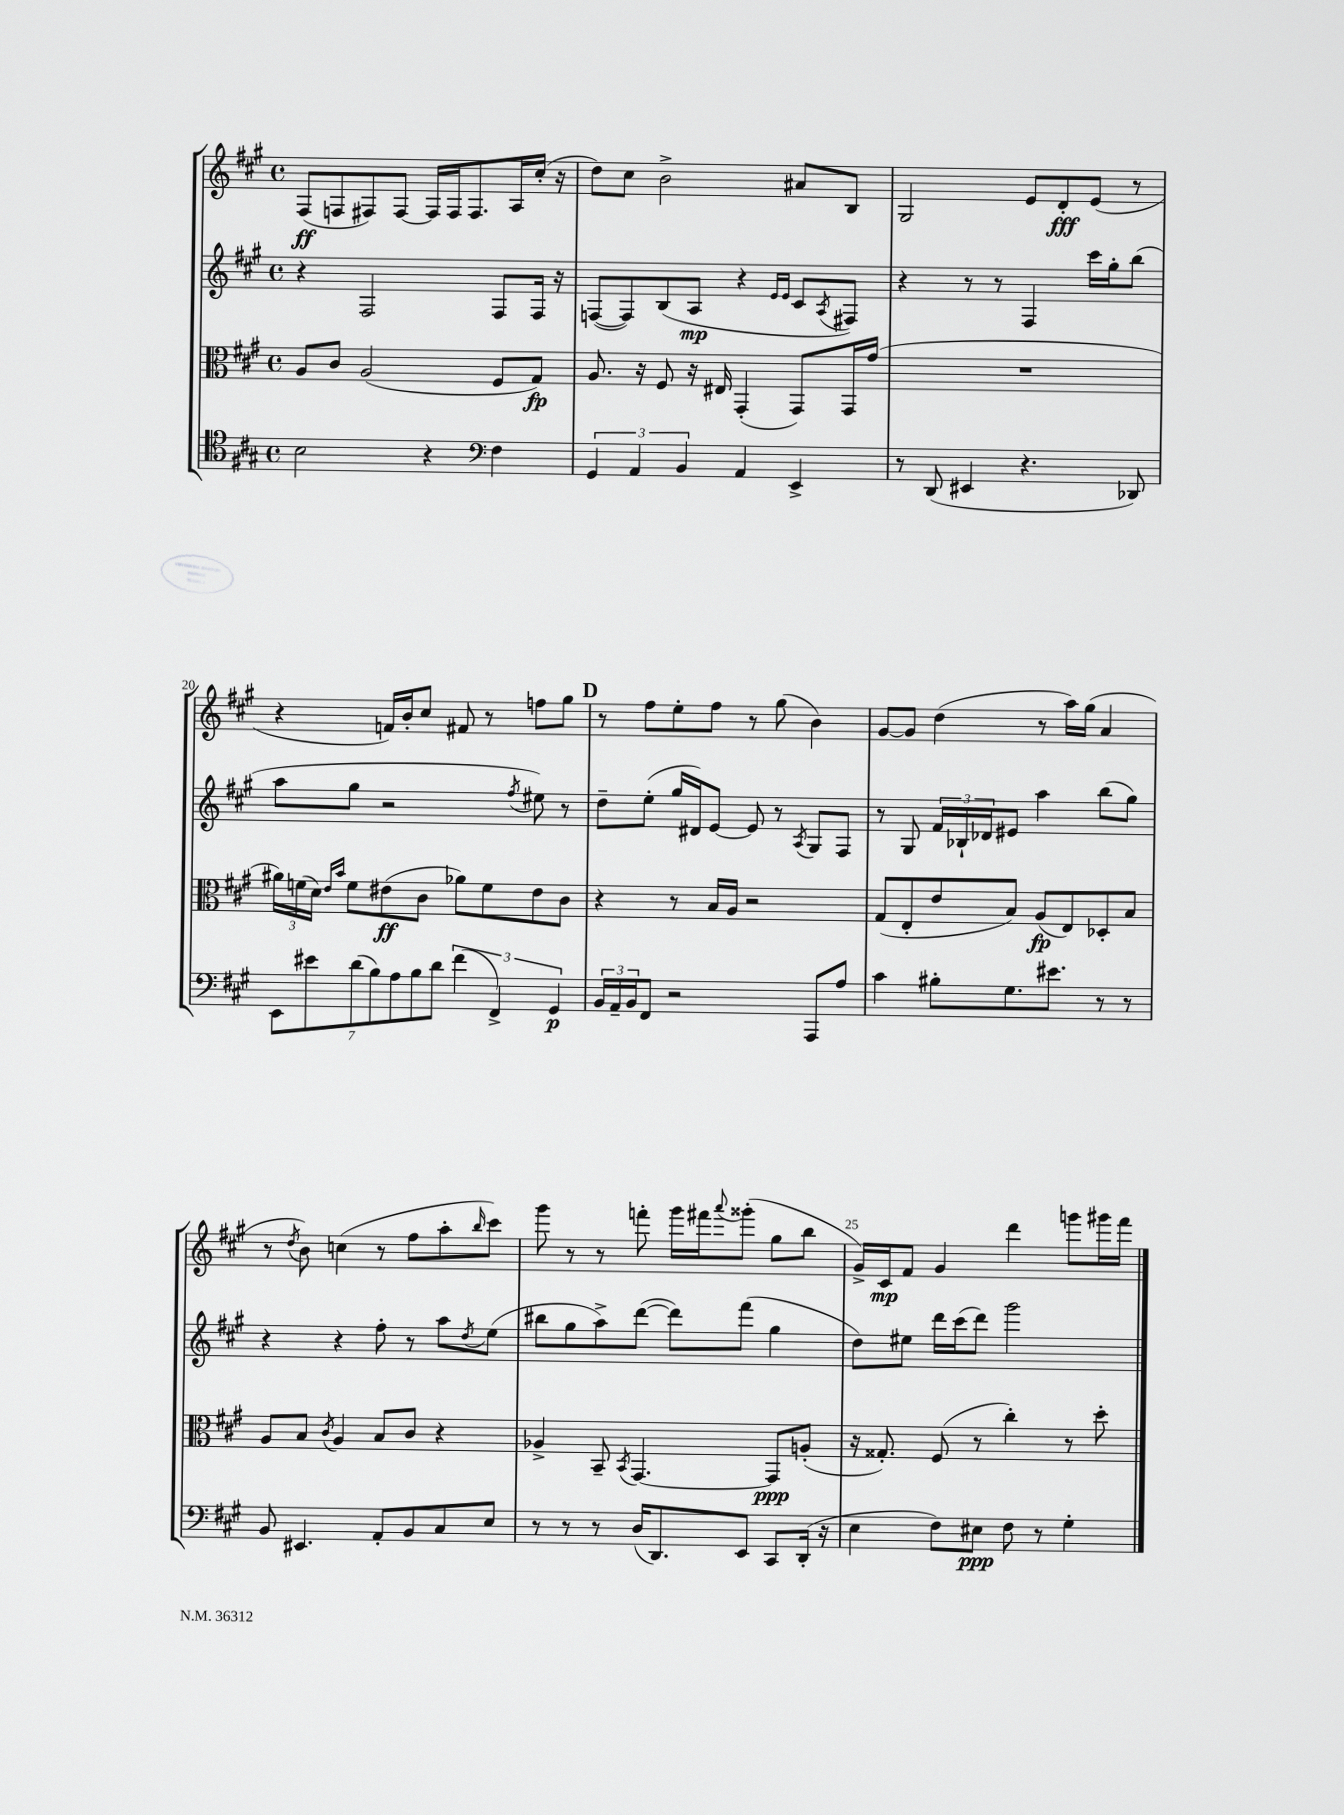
<<
\new StaffGroup <<
\new Staff = "s0" {
    \clef treble \key a \major \defaultTimeSignature \time 4/4
    fis8\ff( f8 fis8) fis8~ fis16 fis16 fis8. a16 cis''16-.( r16 |
    d''8) cis''8 b'2-> ais'8 b8 |
    gis2 e'8 d'8-.\fff e'8( r8 |
    r4 f'16) b'16-. cis''8 fis'8 r8 f''8 gis''8 |
    \mark \markup { \bold "D" } r8 fis''8 e''8-. fis''8 r8 gis''8( b'4) |
    gis'8~ gis'8 d''4( r8 a''16) gis''16( a'4 |
    r8 \acciaccatura { d''8 } b'8) c''4( r8 fis''8 a''8-. \grace { b''16 } cis'''8) |
    gis'''8 r8 r8 f'''8-. gis'''16 fis'''16 \appoggiatura { a'''8 } gisis'''8-.( gis''8 b''8 |
    gis'16->) cis'16\mp fis'8 gis'4 d'''4 g'''8 gis'''16 fis'''16 \bar "|." |
}
\new Staff = "s1" {
    \clef treble \key a \major \defaultTimeSignature \time 4/4
    r4 fis2 fis8 fis16 r16 |
    f8~( f8) b8( a8\mp r4 \grace { e'16 e'16 } cis'8 \acciaccatura { a8 } fis8) |
    r4 r8 r8 fis4 cis'''16 gis''16-. b''8( |
    a''8 gis''8 r2 \acciaccatura { fis''8 } eis''8) r8 |
    \mark \markup { \bold "D" } d''8-- e''8-.( gis''16 dis'16) e'8~ e'8 r8 \acciaccatura { a8 } gis8 fis8 |
    r8 gis8 \tuplet 3/2 { fis'16 bes16-! des'16 } eis'8 a''4 b''8( gis''8) |
    r4 r4 fis''8-. r8 a''8 \acciaccatura { d''8 } e''8( |
    bis''8 gis''8 a''8->) d'''8~( d'''8) fis'''8( gis''4 |
    d''8) eis''8 d'''16 cis'''16( d'''8) gis'''2 \bar "|." |
}
\new Staff = "s2" {
    \clef alto \key a \major \defaultTimeSignature \time 4/4
    a8 cis'8 a2( fis8 gis8\fp) |
    a8. r16 fis8 r16 eis16 gis,4-.( gis,8) gis,16 gis'16( |
    R1 |
    \tuplet 3/2 { ais'16) f'16( d'16) } \grace { e'16 b'16 } f'8 eis'8\ff( cis'8 aes'8) f'8 eis'8 cis'8 |
    \mark \markup { \bold "D" } r4 r8 b16 a16 r2 |
    gis8( e8-. e'8 b8) a8\fp( e8) des8-. b8 |
    a8 b8 \acciaccatura { cis'8 } a4 b8 cis'8 r4 |
    aes4-> b,8-- \acciaccatura { b,8 } gis,4.~ gis,8\ppp a8-.( |
    r16 gisis8.-.) fis8( r8 cis''4-.) r8 d''8-. \bar "|." |
}
\new Staff = "s3" {
    \clef tenor \key a \major \defaultTimeSignature \time 4/4
    b2 r4 \clef bass fis4 |
    \tuplet 3/2 { gis,4 a,4 b,4 } a,4 e,4-> |
    r8 d,8( eis,4 r4. des,8) |
    \tuplet 7/4 { e,8 eis'8 d'8( b8) a8 b8 d'8 } \tuplet 3/2 { fis'4( fis,4->) gis,4\p } |
    \mark \markup { \bold "D" } \tuplet 3/2 { b,16 a,16-- b,16 } fis,8 r2 a,,8 a8 |
    cis'4 bis8-. gis8. eis'8. r8 r8 |
    b,8 eis,4. a,8-. b,8 cis8 e8 |
    r8 r8 r8 d16( d,8.) e,8 cis,8 d,16-.( r16 |
    e4 fis8) eis8\ppp fis8 r8 gis4-. \bar "|." |
}
>>
>>
\layout { \context { \Score currentBarNumber = #17 \override BarNumber.break-visibility = ##(#f #t #t) barNumberVisibility = #(every-nth-bar-number-visible 5) } }
